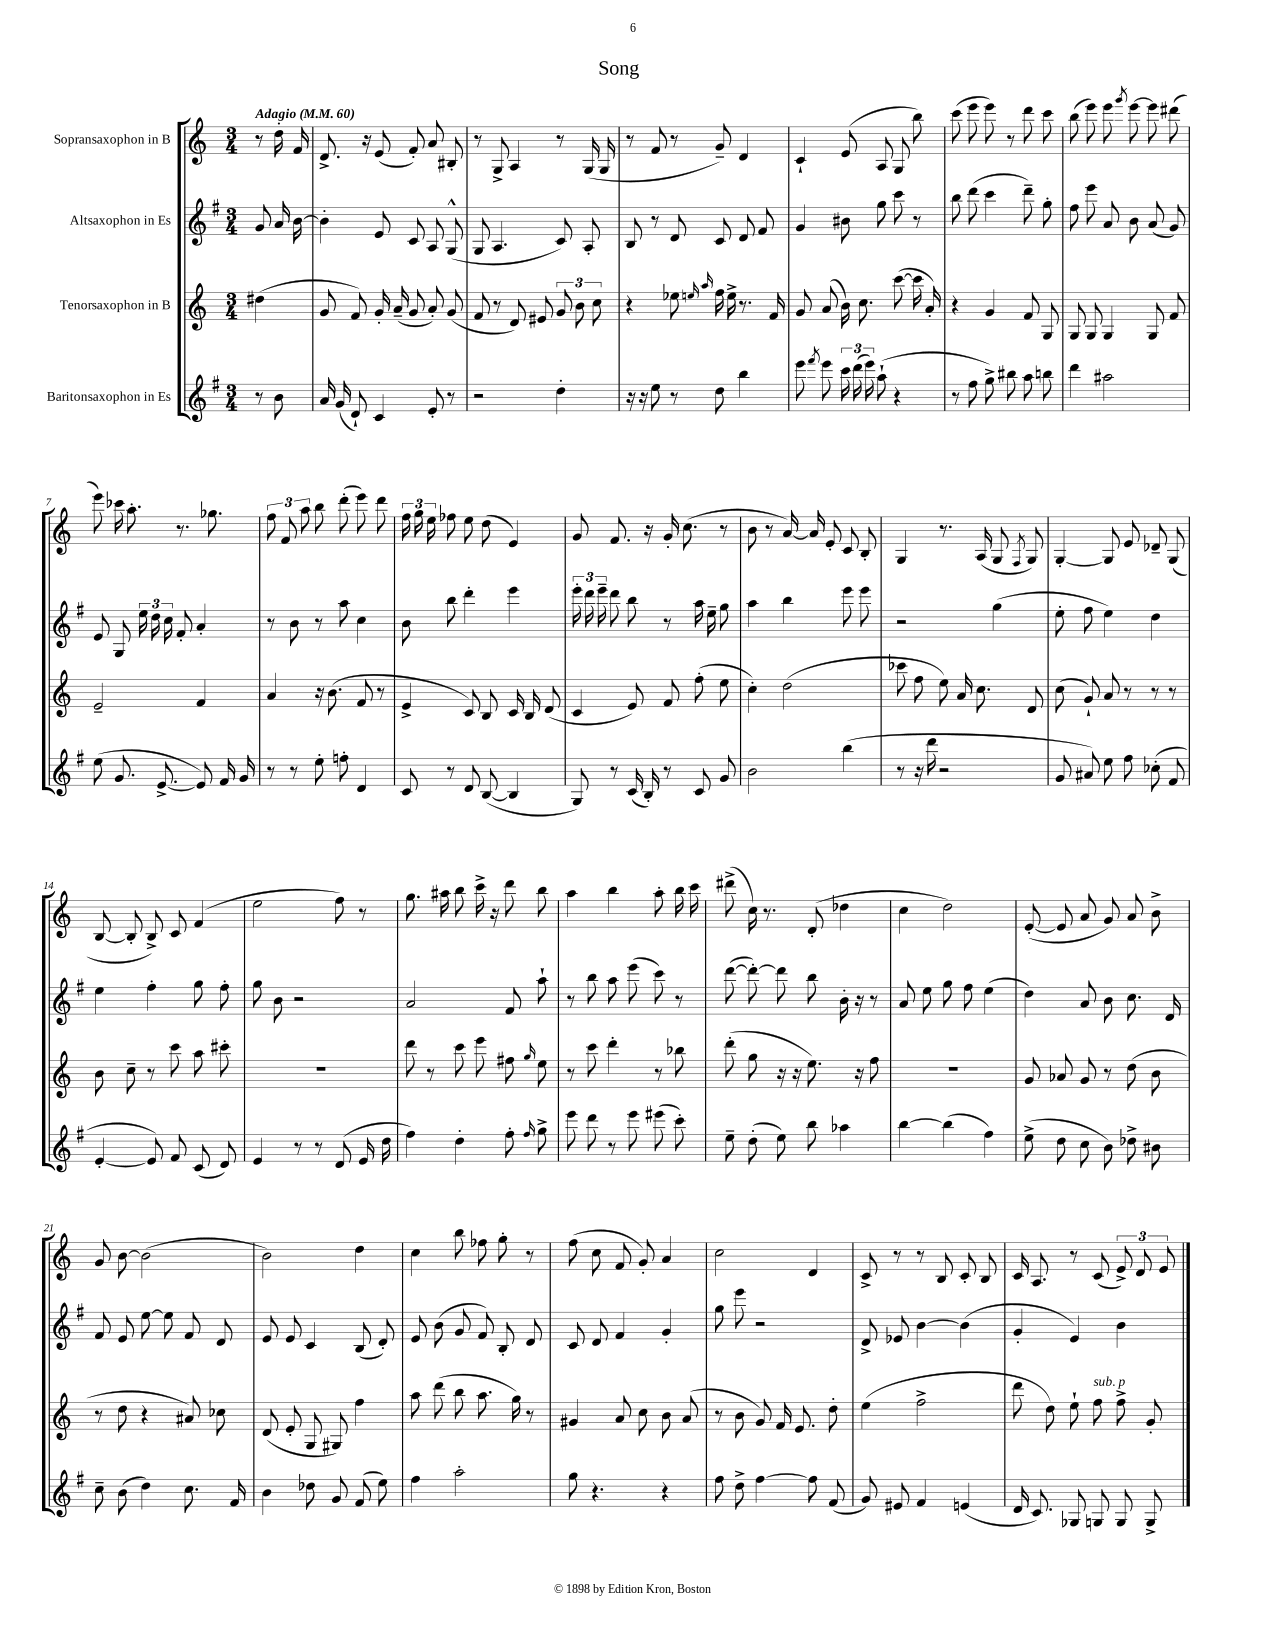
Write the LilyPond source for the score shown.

\header { title = "Song" }
<<
\new StaffGroup <<
\new Staff = "s0" \with { instrumentName = "Sopransaxophon in B" } {
    \clef treble \key c \major \numericTimeSignature \time 3/4 \partial 4 \tempo "Adagio" 4 = 60
    \autoBeamOff r8 d''16-. f'16 |
    d'8.-> r16 e'8( f'8-.) a'8 bis8-. |
    r8 g8-> a4 r8 g16( g16 |
    r8 f'8 r8 g'8--) d'4 |
    c'4-! e'8( a8 g8 b''8) |
    c'''8( e'''8 e'''8) r8 d'''8 c'''8 |
    b''8( e'''8) e'''8 \acciaccatura { g'''8 } e'''8~ e'''8 dis'''8( |
    e'''8) ces'''16 a''8.-. r8. ges''8. |
    \tuplet 3/2 { f''8 f'8 a''8 } b''8 d'''8-.( e'''8) d'''8 |
    \tuplet 3/2 { f''16 g''16 e''16 } fes''8 e''8 d''8( e'4) |
    g'8 f'8. r16 g'16-. c''8.( r8 |
    b'8 r8 a'16~) a'16 e'8-. c'8 b8-. |
    g4 r8. a16( g8 \acciaccatura { f8 } g8) |
    g4~-. g8 e'8 des'8-- g8( |
    b8~ b8-. b8->) c'8 f'4( |
    e''2 f''8) r8 |
    g''8. ais''16 b''8 c'''16-> r16 d'''8 b''8 |
    a''4 b''4 a''8-. b''16 c'''16 |
    dis'''8->( c''16) r8. d'8-.( des''4 |
    c''4 d''2) |
    e'8~-.( e'8 a'8 g'8) a'8 b'8-> |
    g'8 b'8~ b'2( |
    b'2) d''4 |
    c''4 b''8 fes''8 g''8-. r8 |
    f''8( c''8 f'8 g'8-.) a'4 |
    c''2 d'4 |
    c'8-> r8 r8 b8 c'8-. b8 |
    c'16 a8. r8 c'8( \tuplet 3/2 { e'8->) d'8 e'8 } \bar "|." |
}
\new Staff = "s1" \with { instrumentName = "Altsaxophon in Es" } {
    \clef treble \key g \major \numericTimeSignature \time 3/4 \partial 4
    \autoBeamOff g'8 a'16 b'16~ |
    b'4-. e'8 c'8 a8 g8-^( |
    g8 a4. c'8) a8-. |
    b8 r8 d'8 c'8 d'8 fis'8 |
    g'4 bis'8 g''8 c'''8 r8 |
    b''8 d'''8( c'''4 d'''8--) g''8-. |
    fis''8 e'''8 a'8 b'8 a'8( g'8) |
    e'8 g8 \tuplet 3/2 { e''16 d''16 c''16 } fis'8-. a'4-. |
    r8 b'8 r8 a''8 c''4 |
    b'8 b''8 d'''4-. e'''4 |
    \tuplet 3/2 { e'''16-. d'''16 e'''16-- } d'''8 b''8 r8 a''16 e''16-- g''8 |
    a''4 b''4 e'''8 e'''8 |
    r2 g''4( |
    e''8-. fis''8 e''4) d''4 |
    e''4 fis''4-. g''8 fis''8-. |
    g''8 b'8 r2 |
    a'2 fis'8 a''8-! |
    r8 b''8 a''8 e'''8( c'''8) r8 |
    d'''8~( d'''8~-.) d'''8 b''8 b'16-. r16 r8 |
    a'8 e''8 g''8 fis''8 e''4( |
    d''4) a'8 b'8 c''8. d'16 |
    fis'8 e'8 e''8~ e''8 fis'8 d'8 |
    e'8 e'8 c'4 b8( d'8-.) |
    e'8 b'8( g'8 fis'8) b8-. d'8 |
    c'8 d'8 fis'4 g'4-. |
    g''8 e'''8 r2 |
    d'8-> ees'8 b'4~ b'4( |
    g'4-. e'4) b'4 \bar "|." |
}
\new Staff = "s2" \with { instrumentName = "Tenorsaxophon in B" } {
    \clef treble \key c \major \numericTimeSignature \time 3/4 \partial 4
    \autoBeamOff dis''4( |
    g'8 f'8) g'16-. a'16--( g'8 a'8-.) g'8( |
    f'8 r8 d'8) eis'8 \tuplet 3/2 { g'8 b'8 c''8 } |
    r4 ees''8 \grace { e''16 a''16 } f''16 e''16-> r8. f'16 |
    g'8 a'8( b'16) c''8. c'''8~( c'''16 a'16-.) |
    r4 g'4 f'8 g8 |
    g8 g8 g4 g8 f'8 |
    e'2-- f'4 |
    a'4 r16 b'8.( f'8 r8 |
    e'4-> c'8) b8 c'16 b16 d'8( |
    c'4 e'8) f'8 f''8-.( e''8 |
    c''4-.) d''2( |
    ces'''8 f''8 e''8) a'16 c''8. d'8 |
    c''8( g'8-!) a'8 r8 r8 r8 |
    b'8 c''8-- r8 c'''8 a''8 cis'''8-. |
    R2. |
    d'''8 r8 c'''8 e'''8 fis''8 \grace { g''16 } e''8 |
    r8 c'''8 d'''4-. r8 bes''8 |
    d'''8-.( g''8 r16 r16 e''8.) r16 f''8 |
    R2. |
    g'8 aes'8 g'8 r8 d''8( b'8 |
    r8 d''8 r4 ais'8) ces''8 |
    d'8( e'8-. g8 gis8) f''4 |
    a''8 d'''8( b''8 a''8. g''16) r8 |
    gis'4 a'8 c''8 b'8 a'8( |
    r8 b'8 g'8) f'16 e'8. d''8-. |
    e''4( f''2-> |
    d'''8 d''8) e''8-! f''8^\markup { \italic "sub. p" } f''8-> g'8-. \bar "|." |
}
\new Staff = "s3" \with { instrumentName = "Baritonsaxophon in Es" } {
    \clef treble \key g \major \numericTimeSignature \time 3/4 \partial 4
    \autoBeamOff r8 b'8 |
    a'16 g'16( d'8-!) c'4 e'8-. r8 |
    r2 d''4-. |
    r16 r16 e''8 r8 d''8 b''4 |
    e'''8 \acciaccatura { fis'''8 } e'''8 \tuplet 3/2 { c'''16 d'''16( e'''16) } a''8-!( r4 |
    r8 fis''8 g''8->) bis''8 a''8 b''8 |
    d'''4 ais''2 |
    e''8( g'8. e'8.~-> e'8) fis'16 g'16 |
    r8 r8 e''8-. f''8-. d'4 |
    c'8 r8 d'8 b8~( b4 |
    g8) r8 c'16( b16-.) r8 c'8 g'8 |
    b'2 b''4( |
    r8 r16 d'''16 r2 |
    g'8 ais'8) e''8 fis''8 ces''8-.( fis'8 |
    e'4~-. e'8) fis'8 c'8( d'8) |
    e'4 r8 r8 d'8( e'16 d''16 |
    fis''4) d''4-. fis''8-. \grace { fis''16 } g''8-> |
    e'''8 d'''8 r8 e'''8 eis'''8( c'''8-.) |
    e''8-- d''8-.( e''8) b''8 aes''4 |
    b''4~ b''4( fis''4) |
    e''8->( d''8 c''8 b'8) des''8-> bis'8 |
    c''8-- b'8( d''4) c''8. fis'16 |
    b'4 des''8 g'8 fis'8( e''8) |
    fis''4 a''2-. |
    g''8 r4. r4 |
    fis''8 d''8-> fis''4~ fis''8 fis'8( |
    g'8) eis'8 fis'4 e'4( |
    d'16 c'8.) ges8 g8 g8 g8-> \bar "|." |
}
>>
>>
